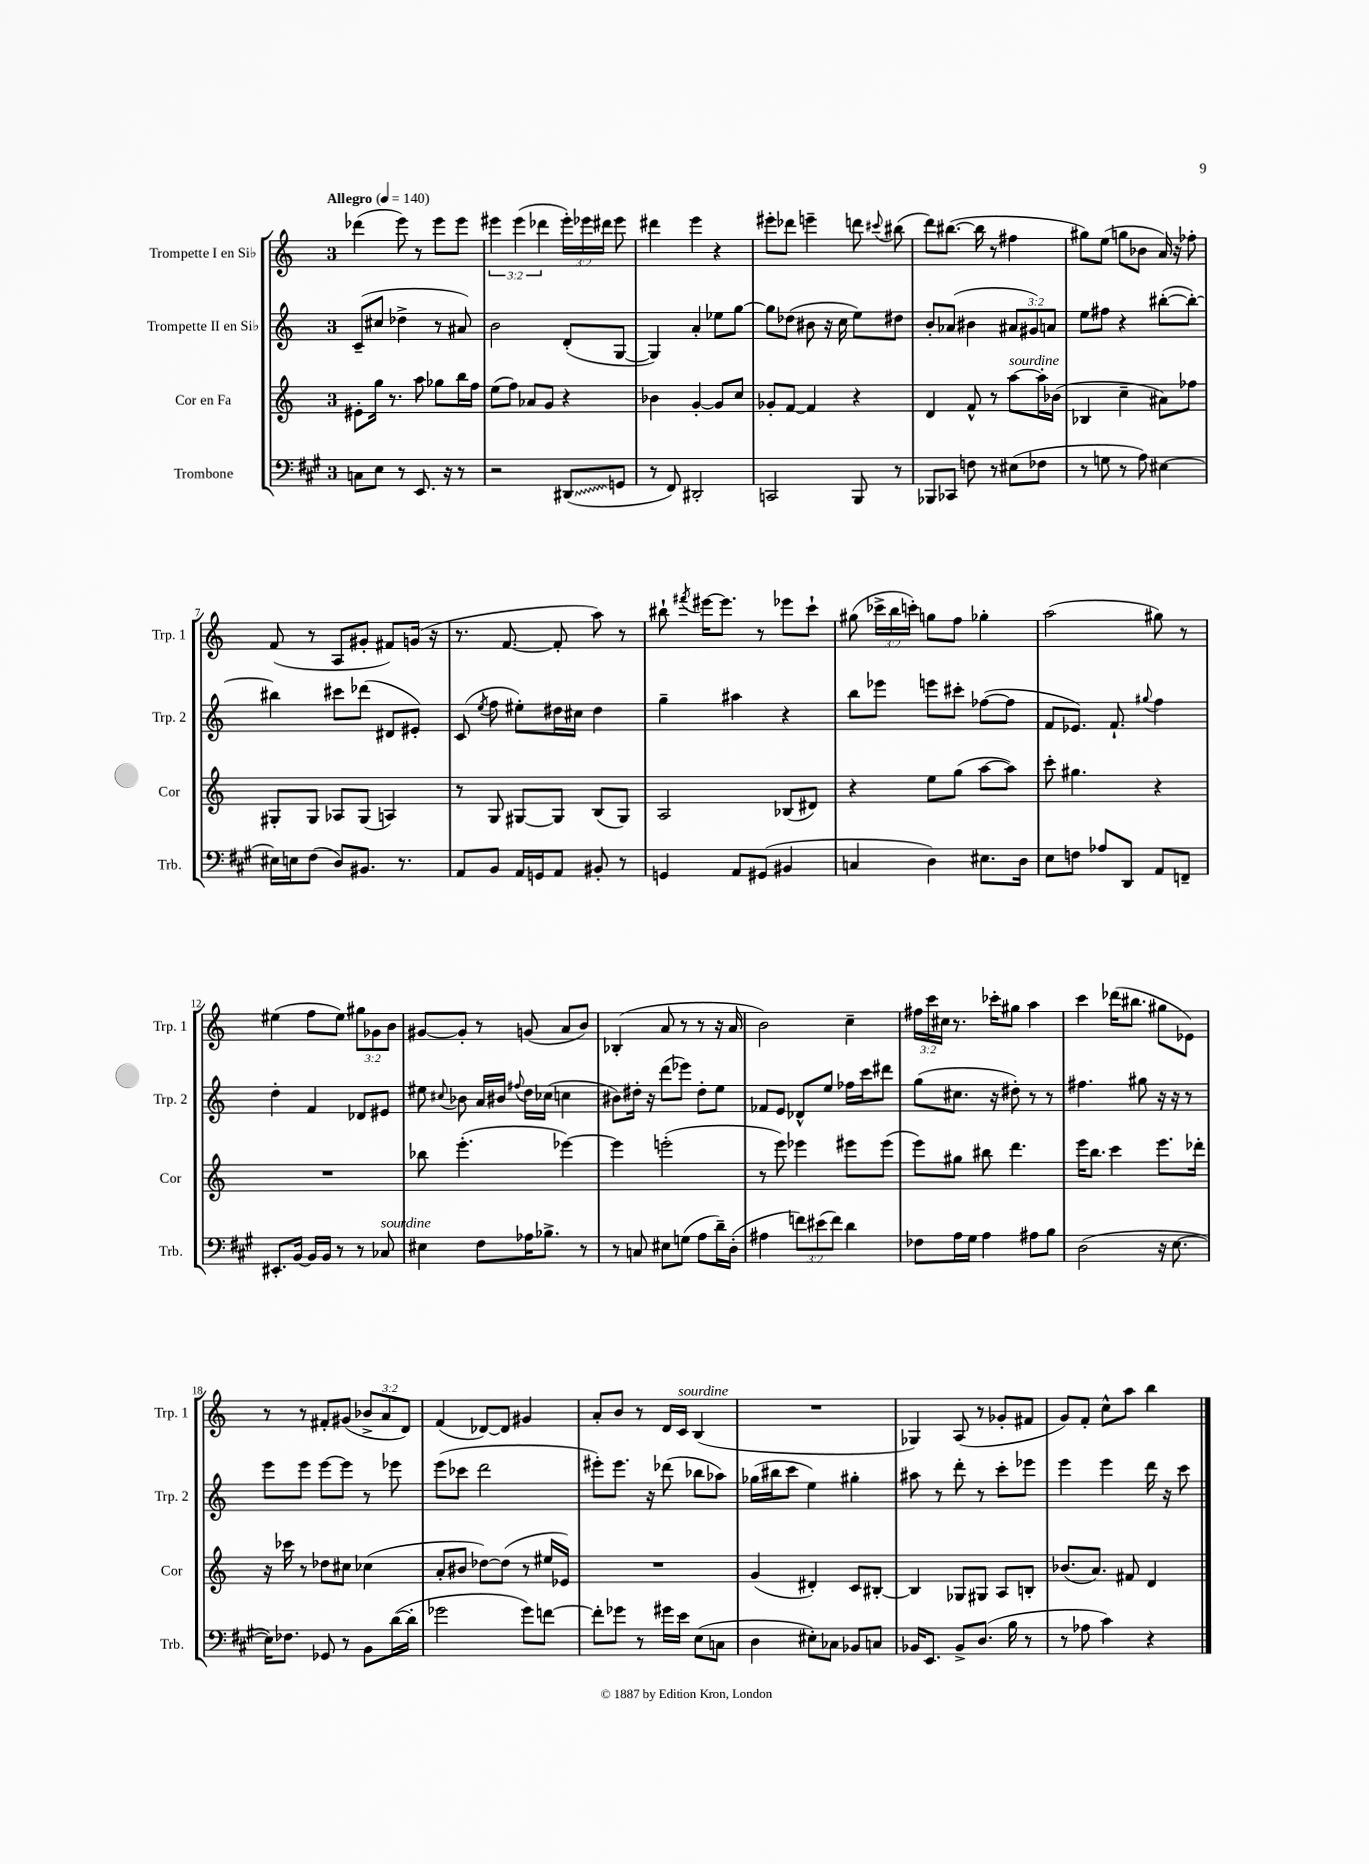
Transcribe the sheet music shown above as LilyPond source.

<<
\new StaffGroup <<
\new Staff = "s0" \with { instrumentName = "Trompette I en Sib" shortInstrumentName = "Trp. 1" } {
    \clef treble \key c \major \once \override Staff.TimeSignature.style = #'single-digit \time 3/4 \override Staff.TupletNumber.text = #tuplet-number::calc-fraction-text \tempo "Allegro" 4 = 140
    \autoBeamOff des'''4( e'''8) r8 e'''8[ e'''8] |
    \tuplet 3/2 { eis'''4 eis'''4( des'''4 } \tuplet 3/2 { eis'''16[-.) ees'''16 dis'''16] } ees'''8 |
    dis'''4 e'''4 r4 |
    eis'''8[-. des'''8] e'''4-- d'''8 \appoggiatura { cis'''8 } bis''8( |
    d'''8[) bis''8.]~( bis''16 r8 fis''4 |
    gis''8[) e''8]( g''8[ bes'8] a'16) r16 fes''8-. |
    f'8( r8 a8[ gis'8]-. fis'8[) g'16]( r16 |
    r8. f'8.~ f'8-. a''8) r8 |
    bis''8-! \acciaccatura { fis'''8 } eis'''16[~ eis'''8.] r8 ees'''8[ c'''8]-! |
    gis''8( \tuplet 3/2 { ces'''16[-> b''16 c'''16]-.) } g''8[ f''8] ges''4-. |
    a''2( gis''8) r8 |
    eis''4( f''8[ eis''8]) \tuplet 3/2 { gis''8[ ges'8 b'8] } |
    gis'8[~ gis'8]-. r8 g'8( a'8[ b'8]) |
    bes4-.( a'8 r8 r8 r16 a'16 |
    b'2) c''4-- |
    \tuplet 3/2 { fis''16[ c'''16 cis''16] } r8. ces'''16[-. gis''8] a''4 |
    c'''4 des'''16[( bis''8.] gis''8[ ees'8]) |
    r8 r8 fis'8[-. gis'8]( \tuplet 3/2 { bes'8[-> a'8 d'8]) } |
    f'4( des'8[~) des'8] gis'4 |
    a'8[-. b'8] r8 d'16[ c'16]^\markup { \italic "sourdine" } b4( |
    R2. |
    ges4) a8( r8 ges'8[-. fis'8] |
    g'8[) f'8]-. c''8[-^ a''8] b''4 \bar "|." |
}
\new Staff = "s1" \with { instrumentName = "Trompette II en Sib" shortInstrumentName = "Trp. 2" } {
    \clef treble \key c \major \once \override Staff.TimeSignature.style = #'single-digit \time 3/4 \override Staff.TupletNumber.text = #tuplet-number::calc-fraction-text
    \autoBeamOff c'8[--( cis''8] des''4-> r8 ais'8) |
    b'2 d'8[-.( g8]~ |
    g4) a'4-. ees''8[ g''8]~ |
    g''8[ des''8]( bis'8 r16 c''16 e''8[) dis''8] |
    b'8[-. aes'8]( bis'4 \tuplet 3/2 { ais'8[ gis'8) a'8] } |
    e''8[ fis''8] r4 bis''8[~-.( bis''8]~-.) |
    bis''4 cis'''8[ des'''8]( dis'8[ eis'8]-.) |
    c'8( \acciaccatura { e''8 } f''8 eis''8[-.) dis''16 cis''16] dis''4 |
    g''4-- ais''4 r4 |
    b''8[ ees'''8] e'''8[ cis'''8]-. fes''8[~( fes''8] |
    f'8[ ees'8.]) f'8.-! \appoggiatura { gis''8 } f''4 |
    d''4-. f'4 des'8[ eis'8] |
    eis''8 \appoggiatura { cis''8 } bes'8 a'16[ bis'16] \appoggiatura { fis''8 } d''16[ ces''16]( c''4 |
    bis'8[) dis''16]-. r16 d'''8[( ees'''8]) dis''8[-. e''8] |
    fes'8[ e'8] des'8[-^ e''8] fes''16[ c'''16 dis'''8] |
    g''8[( cis''8.] r16 dis''8-.) r8 r8 |
    fis''4. gis''8 r16 r16 r8 |
    e'''8[ e'''8] e'''8[~ e'''8] r8 ees'''8 |
    e'''8[( ces'''8] d'''2 |
    eis'''8[-.) eis'''8.] r16 des'''8( bes''8[ aes''8]) |
    ges''16[( bis''16 c'''8] e''4) gis''4-. |
    ais''8 r8 d'''8-. r8 c'''8[-. ees'''8] |
    e'''4 e'''4 d'''16 r16 c'''8 \bar "|." |
}
\new Staff = "s2" \with { instrumentName = "Cor en Fa" shortInstrumentName = "Cor" } {
    \clef treble \key c \major \once \override Staff.TimeSignature.style = #'single-digit \time 3/4
    \autoBeamOff eis'8[-. g''16] r8. a''8 ges''8[ b''16 f''16] |
    e''8[( f''8]) aes'8[ g'8] r4 |
    bes'4 g'4~-. g'8[ c''8] |
    ges'8[-. f'8]~ f'4 r4 |
    d'4 f'8-^ r8 a''8[~^\markup { \italic "sourdine" } a''16-. bes'16]( |
    bes4 c''4-- ais'8[) fes''8] |
    gis8[-. gis8] aes8[ gis8]( a4) |
    r8 g8 gis8[~ gis8] b8[( gis8]) |
    a2 bes8[( dis'8]) |
    r4 e''8[ g''8]( a''8[~ a''8]) |
    c'''8-. gis''4. r4 |
    R2. |
    bes''8 e'''4.-.( ees'''4~) |
    ees'''4 e'''2-.( |
    r8 e'''8) ees'''4 eis'''8[ eis'''8]( |
    e'''8[) gis''8] bis''8 d'''4. |
    e'''16[ b''8.] c'''4 e'''8.[ des'''16]-. |
    r16 ces'''16 r8 des''8[ cis''8] ces''4( |
    a'8[-. bis'8] des''8[~) des''8]( r8 eis''16[ ees'16]) |
    R2. |
    g'4( dis'4-.) c'8[ bis8]~-. |
    bis4 ges8[ gis8] a8[ b8]-. |
    bes'8.[( a'8.]) fis'8 d'4 \bar "|." |
}
\new Staff = "s3" \with { instrumentName = "Trombone" shortInstrumentName = "Trb." } {
    \clef bass \key a \major \once \override Staff.TimeSignature.style = #'single-digit \time 3/4 \override Staff.TupletNumber.text = #tuplet-number::calc-fraction-text
    \autoBeamOff c8[ e8] r8 e,8. r16 r8 |
    r2 \once \override Glissando.style = #'zigzag dis,8[\glissando( g,8] |
    r8 fis,8) dis,2-. |
    c,2 b,,8 r8 |
    bes,,8[ ces,8] f8 r8 eis8[( fes8] |
    r8 g8 r8 a8) eis4~ |
    eis16[ e16 fis8]( d8[) bis,8.] r8. |
    a,8[ b,8] a,16[ g,16 a,8] bis,8-. r8 |
    g,4 a,8[ gis,8]( bis,4 |
    c4 d4) eis8.[ d16] |
    e8[ f8] aes8[ d,8] a,8[ f,8]-- |
    eis,8.[-. b,16]~ b,16[ b,16] r8 r8 ces8^\markup { \italic "sourdine" } |
    eis4 fis8[ aes16 bes8.]-> r8 |
    r8 c8 eis8[ g8]( a8[ d'16--) d16]-.( |
    ais4 \tuplet 3/2 { f'8[) eis'8( f'8]) } d'4 |
    fes8[ a16 gis16] a4 ais8[ b8] |
    d2( r16 e8.~ |
    e16[) fes8.] ges,8 r8 b,8[ d'16~( d'16]-. |
    ges'2 ges'8[) f'8]~ |
    f'8[-. ges'8] r8 gis'16[ e'16] e8[( c8] |
    d4 eis8[-.) ces8] bes,8[ c8] |
    bes,16[ e,8.] bes,8[-> d8.]( b16 r8 |
    r8 aes8 cis'4) r4 \bar "|." |
}
>>
>>
